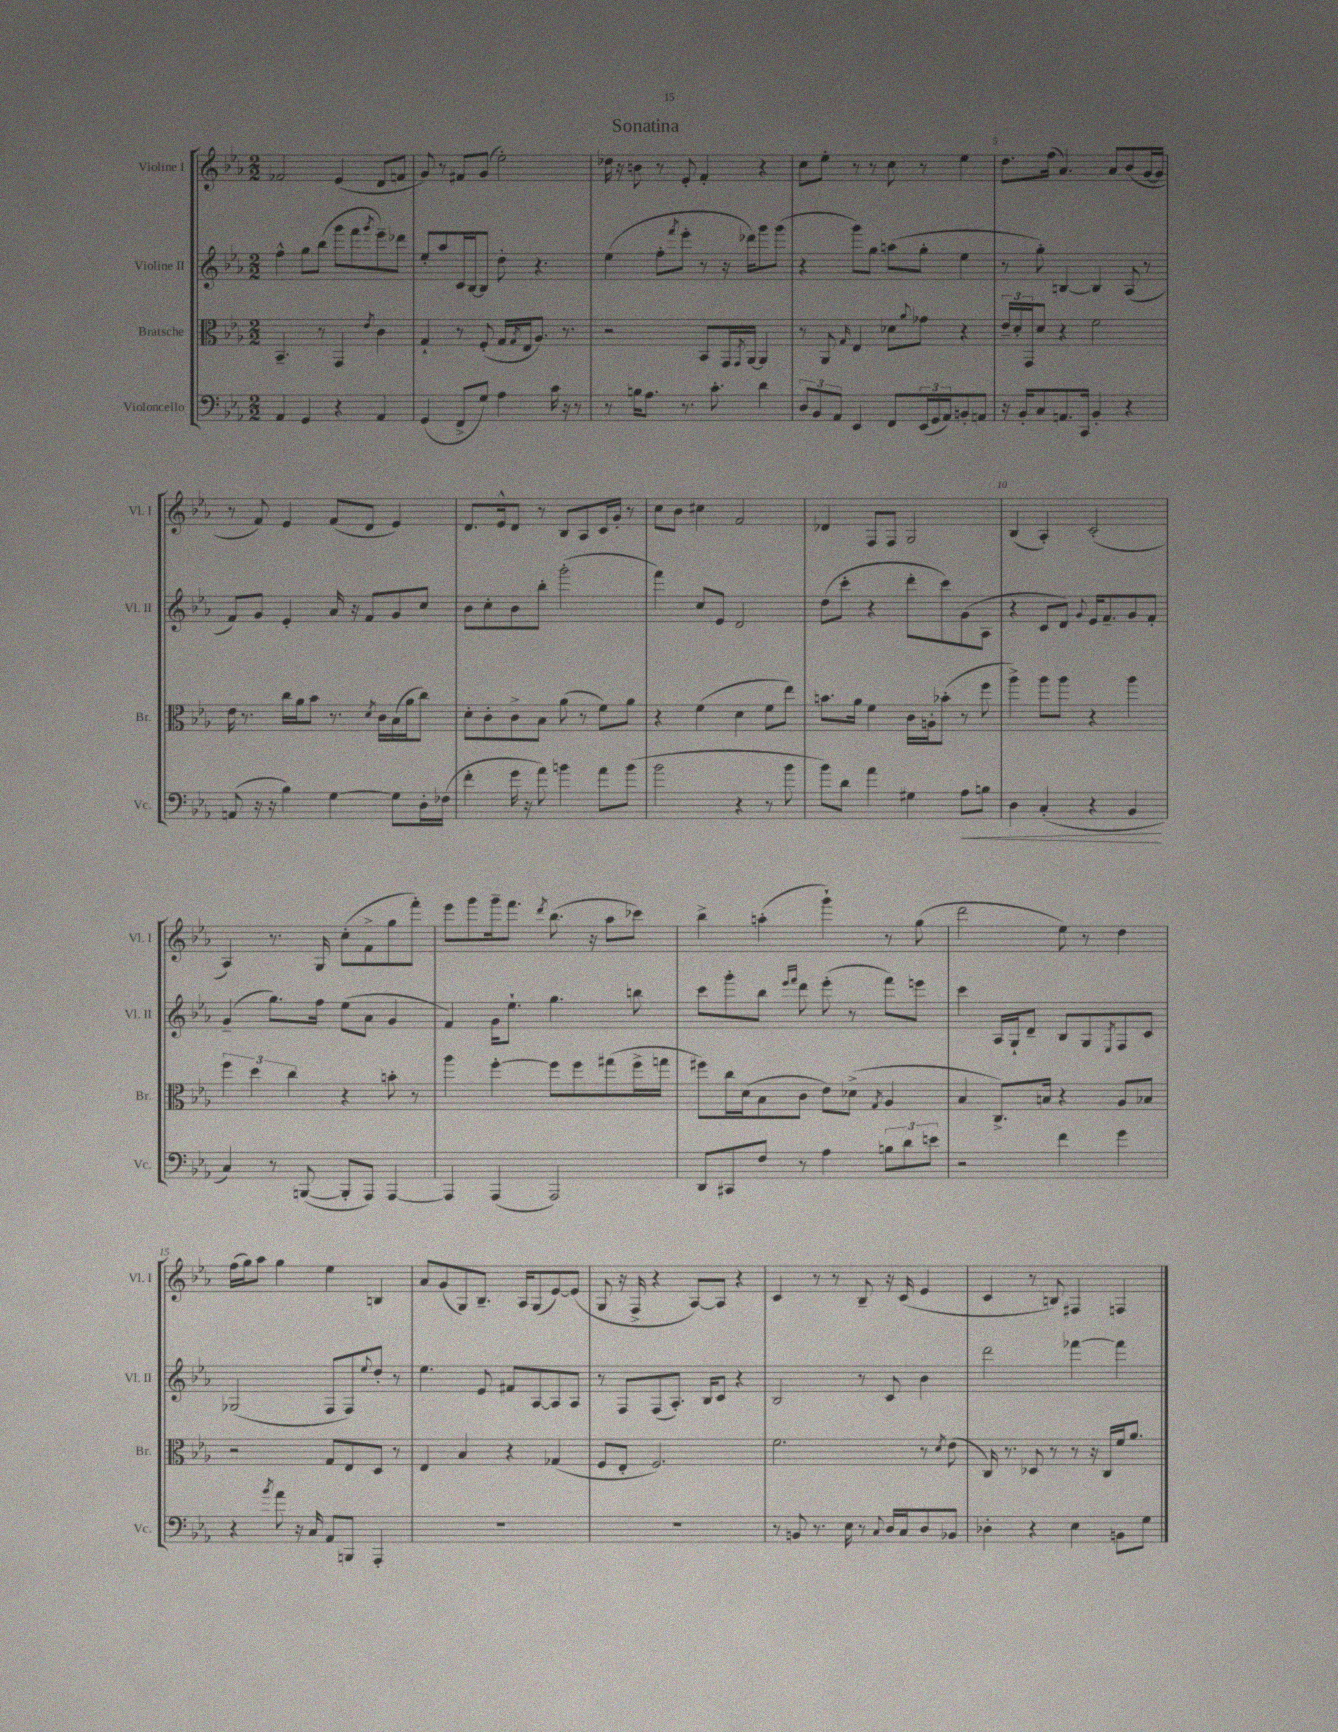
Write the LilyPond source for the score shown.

\header { title = "Sonatina" }
<<
\new StaffGroup <<
\new Staff = "s0" \with { instrumentName = "Violine I" shortInstrumentName = "Vl. I" } {
    \clef treble \key ees \major \numericTimeSignature \time 2/2
    fes'2 ees'4( d'8 f'8 |
    g'8) r8 fis'8 g'8( ees''2-.) |
    des''16 r16 b'8 r8 ees'8-. f'4-. r4 |
    c''8 ees''8-. r8 r8 c''8 r8 ees''4 |
    d''8. f''16( aes'4.) aes'8 bes'8( g'16~ g'16 |
    r8 f'8) ees'4 f'8( d'8 ees'4) |
    d'8. ees'16-^ d'8 r8 bes8 aes8 c'16 g'16-. r8 |
    c''8 bes'8 cis''4 f'2 |
    des'4 f8 f8 g2 |
    bes4( aes4-.) c'2-.( |
    aes4) r8. g16 c''8-.( f'8-> g''8 f'''8-.) |
    ees'''8 g'''8 g'''16-- f'''8. \acciaccatura { d'''8 } bes''8.( r16 aes''8 ces'''8) |
    bes''4-> a''4-.( g'''4-!) r8 g''8( |
    d'''2 ees''8) r8 d''4 |
    f''16( g''16) aes''8 g''4 ees''4 b4 |
    aes'8 g'8( g8) bes8.-- aes16 g8( ees'8~) ees'8( |
    g8 r16 f16-> r4 aes8~) aes8 r4 |
    c'4 r8 r8 bes8-- r16 c'16( ees'4 |
    c'4 r8 b8) fis4 f4 \bar "|." |
}
\new Staff = "s1" \with { instrumentName = "Violine II" shortInstrumentName = "Vl. II" } {
    \clef treble \key ees \major \numericTimeSignature \time 2/2
    f''4-^ g''8 bes''8( g'''8 f'''8 \acciaccatura { g'''8 } ees'''8--) des'''8 |
    ees''8-. aes''8 c'16 bes16~ bes8 d''8-. r4. |
    ees''4( f''8-. \acciaccatura { f'''8 } ees'''8-. r8 r16 des'''16) g'''8 g'''8( |
    r4 g'''8) g''8 a''8( g''8-. ees''4 |
    r8 g''8-.) b4~ b4 aes8( r8 |
    f'8) g'8 ees'4-. aes'16 r16 f'8 g'8 c''8 |
    bes'8 c''8-. bes'8 bes''8-. g'''2-.( |
    f'''4) c''8 ees'8 d'2 |
    d''8( c'''8-. r4 d'''8-. c'''8) g'8( aes8 |
    r4 c'8 d'8) \appoggiatura { g'8 } ees'16 f'8.-- g'8 f'8-. |
    g'4--( g''8.) f''16 ees''8( aes'8 g'4 |
    f'4) g'16 ees''8.-! g''4. b''8 |
    c'''8 g'''8-. bes''8 \grace { ees'''16 f'''16 } d'''8 ees'''8-.( r8 f'''8) e'''8 |
    c'''4 aes16 g16-! d'8-- bes8 g8 \acciaccatura { ees8 } f8 c'8 |
    ges2( f8 f8) \appoggiatura { ees''8 } d''8-. r8 |
    ees''4. ees'8 fis'8 aes8~ aes8 aes8 |
    r8 f8 f8( aes8.-.) bes16 c'8 r4 |
    bes2 r8 c'8 bes'4 |
    d'''2 fes'''4~ fes'''4 \bar "|." |
}
\new Staff = "s2" \with { instrumentName = "Bratsche" shortInstrumentName = "Br." } {
    \clef alto \key ees \major \numericTimeSignature \time 2/2
    bes,4.-- r8 g,4 \acciaccatura { ees'8 } c'4 |
    g4-! r8 f8-.( g16 \acciaccatura { g8 } ees16 aes8.) r8. |
    r2 bes,8 g,16 \acciaccatura { g,8 } aes,16~ aes,4 |
    r8 aes,8 \grace { g16 } ees4 des'8 \appoggiatura { aes'8 } ges'8 r4 |
    \tuplet 3/2 { ees'16-- d'16-. g,16 } d'8 r4 f'2 |
    ees'16 r8. c''16 aes'16 bes'8 r8. \acciaccatura { d'8 } c'16 bes16( aes'16 c''8) |
    d'8-. c'8-. c'8-> bes8 aes'8( r8 f'8) aes'8 |
    r4 f'4( d'4 f'8 ees''8) |
    b'8. aes'16 f'4 c'16 a16-. bes'8-.( r8 f''8 |
    aes''4->) aes''8 aes''8 r4 aes''4 |
    \tuplet 3/2 { f''4 d''4 c''4 } r4 b'8-. r8 |
    aes''4 f''4~-. f''8 f''8 gis''8( f''16-> g''16 |
    fis''8) c''16 d'16( bes8 c'8 ees'8) des'8->( \acciaccatura { g8 } aes4 |
    bes4 c8.->) b16 r4 aes8 bes8 |
    r2 g8 ees8 d8 r8 |
    ees4 bes4 r4 ges4( |
    f8 ees8-. f2.) |
    f'2. r8 \acciaccatura { d'8 } ees'8( |
    c16) r8. des8 r8 r8 r16 c16 f'16 aes'8. \bar "|." |
}
\new Staff = "s3" \with { instrumentName = "Violoncello" shortInstrumentName = "Vc." } {
    \clef bass \key ees \major \numericTimeSignature \time 2/2
    aes,4 g,4 r4 aes,4 |
    g,4( f,8-> g8) aes4 c'16 r16 r8 |
    r8 b16 aes8. r8. c'8.-. d'4 |
    \tuplet 3/2 { d8 bes,8 aes,8 } ees,4 f,8 \tuplet 3/2 { ees,16( g,16 aes,16) } b,8-. a,8 |
    r16 bes,16-. c8 a,8. c,16 bes,4-. r4 |
    a,8( r16 r16 bes4) g4~ g8 d16-. fes16( |
    f'4-. g'16 r16 aes'8) b'4 aes'8 b'8( |
    bes'2 r4 r8 bes'8 |
    bes'8) d'8 aes'4 gis4 aes8\< b8 |
    d4 c4-.( r4 bes,4\! |
    c4) r8 b,,8~( b,,8-. aes,,8) aes,,4~ |
    aes,,4 aes,,4( aes,,2) |
    d,8 cis,8 f8 r8 aes4 \tuplet 3/2 { b8 d'8 e'8 } |
    r2 f'4 g'4 |
    r4 \acciaccatura { bes'8 } aes'8 r16 c16 aes,8 b,,8 aes,,4-. |
    R1 |
    R1 |
    r8 b,8 r8. ees16 r8 \appoggiatura { c8 } d16 c16 d8 bes,8 |
    des4-. r4 ees4 b,8 g8 \bar "|." |
}
>>
>>
\layout { \context { \Score \override BarNumber.break-visibility = ##(#f #t #t) barNumberVisibility = #(every-nth-bar-number-visible 5) } }
